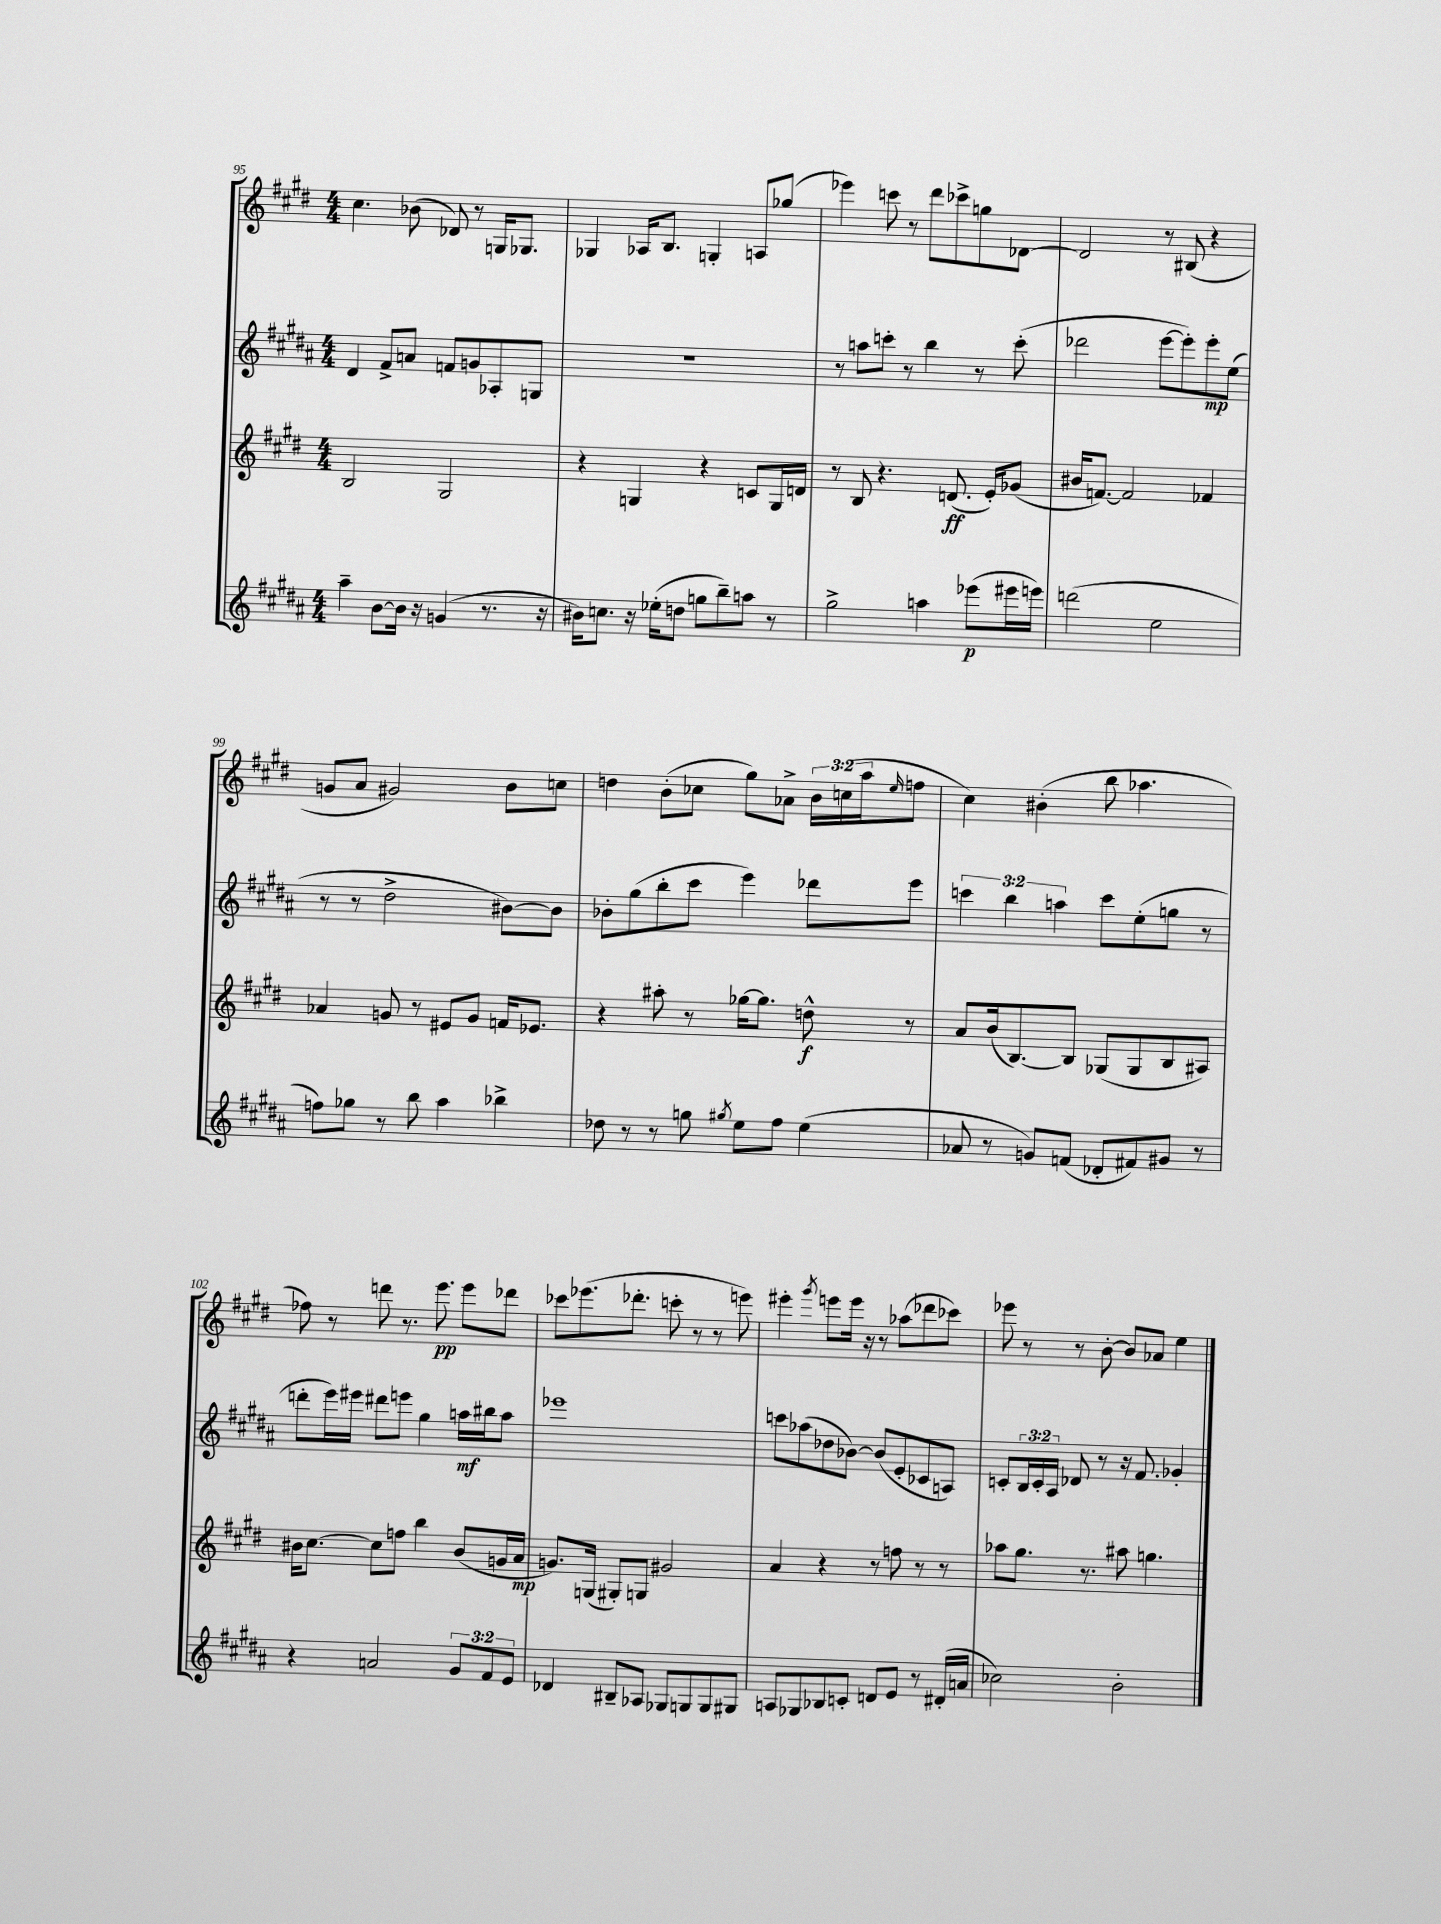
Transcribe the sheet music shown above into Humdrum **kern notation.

**kern	**kern	**kern	**kern
*staff4	*staff3	*staff2	*staff1
*clefG2	*clefG2	*clefG2	*clefG2
*k[f#c#g#d#a#]	*k[f#c#g#d#]	*k[f#c#g#d#a#]	*k[f#c#g#d#]
*M4/4	*M4/4	*M4/4	*M4/4
4aa#~	2B	4d#	4.cc#
[8b	.	8f#^	.
16b]	.	8a	(8b-
16r	.	.	.
(4g	2G#	8f	8d-)
.	.	8g	8r
8.r	.	8A-'	16G
.	.	.	8.G-
.	.	8G	.
16r	.	.	.
=	=	=	=
16b#)	4r	1r	4G-
8.cc	.	.	.
16r	4G	.	16A-
(16ee-'	.	.	8.B
8dd	.	.	.
8gg	4r	.	4G'
8bb~)	.	.	.
8aa	8c	.	8A
8r	16G	.	(8gg-
.	16d	.	.
=	=	=	=
2gg#^	8r	8r	4eee-)
.	8B	8aa	.
.	4.r	8ccc'	8ccc
.	.	8r	8r
4aa	.	4bb	8ddd#
.	(8.d	.	8ccc-^
(8eee-	.	8r	8gg
.	16e')	.	.
16eee#	(8g-	(8ccc'	[8d-
16eee)	.	.	.
=	=	=	=
(2ddd	16b#	2ddd-	2d-]
.	[8.f)	.	.
.	2f]	.	.
2ee	.	[8eee	8r
.	.	8eee'])	(8B#
.	4f-	8eee'	4r
.	.	(8ee	.
=	=	=	=
8ff)	4a-	8r	8g
8gg-	.	8r	8a
8r	8g	2dd#^	2g#)
8bb	8r	.	.
4aa#	8e#	.	.
.	8g	.	.
4bb-^	16f	[8b#)	8b
.	8.e-	.	.
.	.	8b#]	8cc
=	=	=	=
8dd-	4r	8b-'	4dd
8r	.	(8gg#	.
8r	8aa#'	8bb'	(8b'
8gg	8r	8ccc#	8cc-
8qgg#	.	.	.
8ee	[16gg-	4eee)	8gg#)
.	8.gg-]	.	.
8ff#	.	.	8a-^
(4ee	8dd^^	8ddd-	24b
.	.	.	(24cc
.	.	.	24aa
.	.	.	16qqee
.	8r	8eee	8ff
=	=	=	=
8a-	8a	6ccc	4cc#)
8r	(16b	.	.
.	.	6bb	.
.	[8.B)	.	.
8g)	.	.	(4b#'
.	.	6aa	.
(8f	8B]	.	.
8d-'	(8G-	8ccc	8bb
8f#)	8G-	(8ee'	4.aa-
8g#	8B	8gg	.
8r	8A#)	8r	.
=	=	=	=
4r	16b#	8ddd'	8ff-)
.	[8.cc#	.	.
.	.	16eee)	8r
.	.	16eee#	.
2a	8cc#]	8ddd#	8ddd
.	8ff	8eee	8.r
.	4bb	4gg#	.
.	.	.	8.eee
12g#	(8b#	16aa	8eee
.	.	16bb#	.
12f#	.	.	.
.	16g	8aa	8ddd-
12e	.	.	.
.	16a	.	.
=	=	=	=
4d-	8.g)	1eee-	8ccc-
.	.	.	(8.eee-
.	(16G	.	.
8B#~	8G#')	.	.
.	.	.	8.ddd-'
8A-	8G	.	.
8G-	2g#	.	8ccc'
8G	.	.	8r
8G	.	.	8r
8G#	.	.	8eee)
=	=	=	=
8A	4a	8ccc	4eee#'
8G-	.	(8aa-	.
.	.	.	8qggg#
8B-	4r	8dd-	8eee
8c'	.	[8b-)	16eee
.	.	.	16r
8d	8r	(8b-]	8r
8e	8ff	8e'	(8aa-
8r	8r	8c-	8ddd-
(16d#'	8r	8A)	8ccc-)
16a	.	.	.
=	=	=	=
2cc-)	8aa-	8c'	8eee-
.	8.gg#	24B	8r
.	.	24c'	.
.	.	24A#	.
.	.	8d-	8r
.	8.r	.	.
.	.	8r	[8b'
2b'	8aa#	16r	8b]
.	.	8.f#	.
.	4.gg	.	8a-
.	.	4g-'	4ee
==	==	==	==
*-	*-	*-	*-
